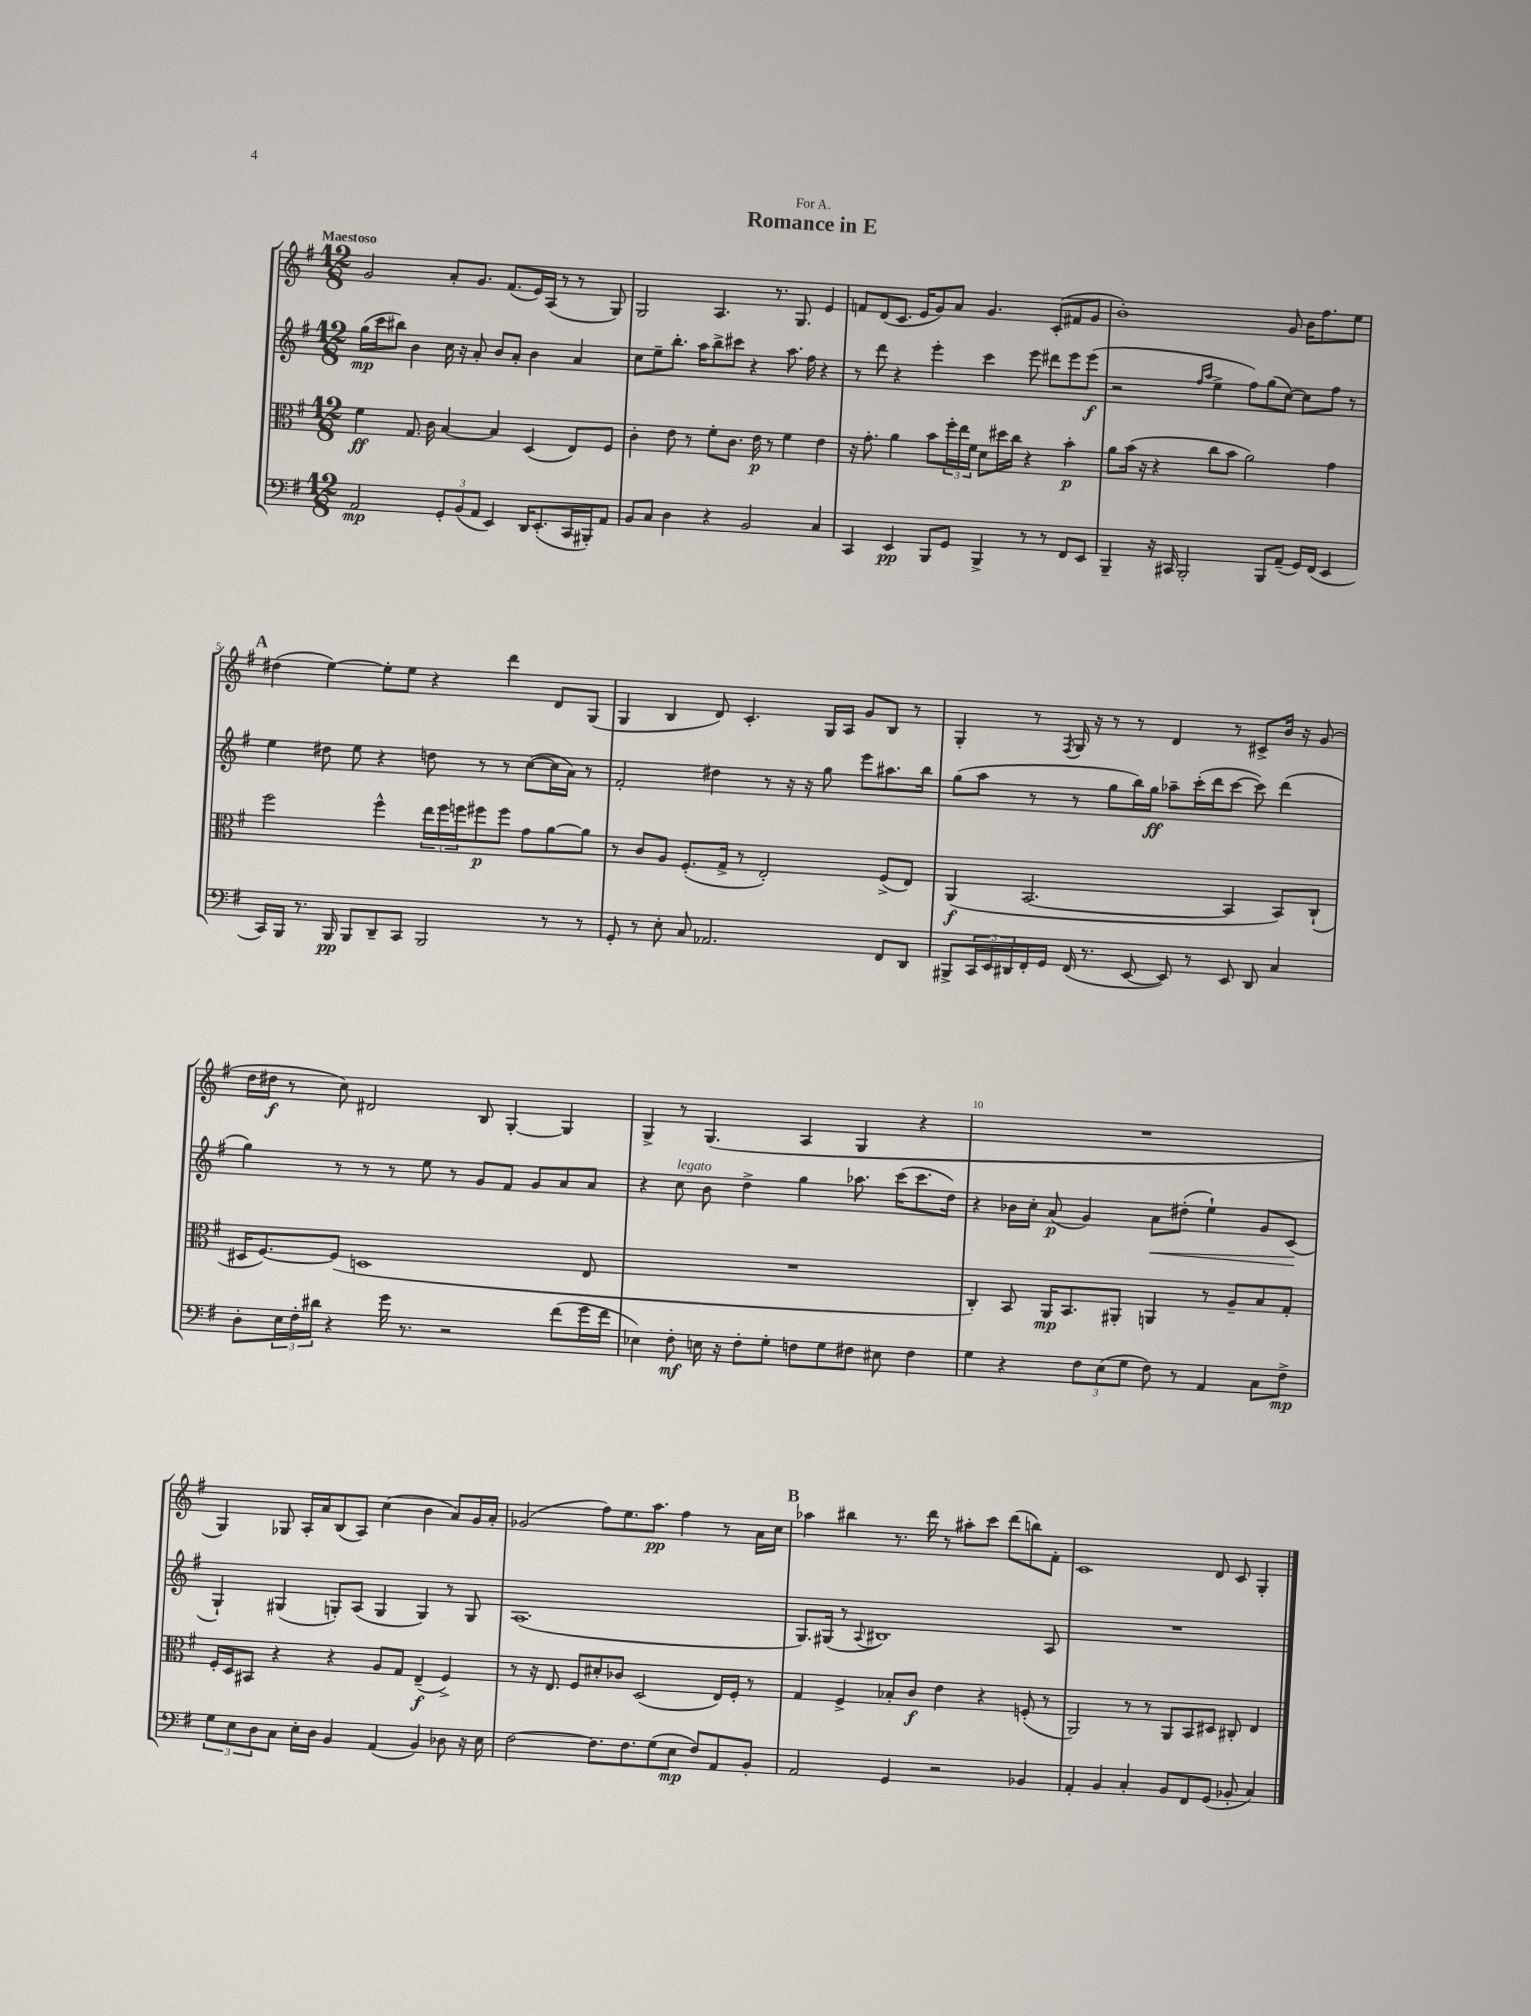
\header { title = "Romance in E" dedication = "For A." }
<<
\new StaffGroup <<
\new Staff = "s0" {
    \clef treble \key g \major \numericTimeSignature \time 12/8 \tempo "Maestoso"
    g'2 a'8-. g'8. fis'8.( e'16) a16( r8 r8 g8) |
    g2 a4. r8. g8. e'4 |
    f'8 d'8( c'8. e'16 g'8) a'8 g'4. c'8-.( fis'8 g'8 |
    b'1-.) g'8 b'16 fis''8. e''8 |
    \mark \markup { \bold "A" } dis''4( e''4~) e''8-. e''8 r4 d'''4 d'8 g8( |
    g4 b4 d'8) c'4.-. g16 a16 g'8 b8 r8 |
    g4-. r8 \acciaccatura { fis8 } g16 r16 r8 r8 d'4 r8 cis'8-> b'16 r16 g'8( |
    d''16 dis''16\f r8 c''8) dis'2 b8 g4~-. g4 |
    g4-> r8 g4.( a4 g4 r4 |
    R1. |
    g4) ges8 a16-. a'16 b8( a8) c''4( b'4 a'8) g'16 a'16-. |
    ges'2( fis''8) e''8. a''8.\pp fis''4 r8 a'16 c''16 |
    \mark \markup { \bold "B" } aes''4 bis''4 r8. d'''16 r8 ais''8-. c'''8 d'''8( b''8) fis'8-. |
    c'1 d'8 c'8 g4-. \bar "|." |
}
\new Staff = "s1" {
    \clef treble \key g \major \numericTimeSignature \time 12/8
    g''16\mp( c'''16 bis''8) b'4 c''16 r16 a'8-. b'8 a'8-. b'4 a'4 |
    c''8 e''8-- b''8.-. a''16 b''8-> cis'''8 r4 a''8. fis''16 r4 |
    r8 d'''8 r4 e'''4-. c'''4 e'''8 dis'''8 e'''8 e'''8\f( |
    r2 \grace { fis''16 a''16 } e''4-> fis''8) g''8( c''8~) c''8 fis''8 r8 |
    \mark \markup { \bold "A" } e''4 dis''8 e''8 r4 d''8 r8 r8 c''8~( c''16 a'16) r8 |
    fis'2-. dis''4 r8 r16 r16 g''8 e'''8 ais''8. b''16 |
    g''8( a''8 r8 r8 g''8 b''16) g''16\ff aes''8-- c'''16-.( d'''16 c'''8~ c'''8) d'''4( |
    g''4) r8 r8 r8 e''8 r8 g'8 fis'8 g'8 a'8 a'8 |
    r4 c''8^\markup { \italic "legato" } b'8 d''4-> g''4 aes''8. c'''16( c'''8. d''16) |
    r4 bes'16 c''16-. a'8\p( g'4) a'8\< dis''8-.( e''4-!) g'8 c'8\!( |
    g4-!) gis4( g8-.) a8( g4 g4) r8 g8 |
    a1.( |
    \mark \markup { \bold "B" } g8.) gis16( r8 \appoggiatura { a8 } bis1) a8 |
    R1. \bar "|." |
}
\new Staff = "s2" {
    \clef alto \key g \major \numericTimeSignature \time 12/8
    fis'4\ff g8. c'16 b4~ b4 d4( e8) fis8 |
    c'4-. e'8 r8 fis'8-. c'8. e'16\p r8 fis'4 e'4 |
    r16 g'8.-. a'4 b'8 \tuplet 3/2 { fis''16-. e''16 fis'16 } d'8 dis''16 c''16 r4 b'4-.\p |
    a'8 b'16( r16 r4 c''8 b'8 a'2) g'4 |
    \mark \markup { \bold "A" } fis''2 fis''4-^ \tuplet 3/2 { e''16 fis''16 f''16 } fis''8\p fis''8 g'8 a'8~ a'8 |
    r8 c'8 a8 fis8.-.( g16-> r8 e2-.) fis8->( e8) |
    a,4\f( b,2.~ b,4 b,8) c8-!( |
    dis16 fis8.~) fis8( d1 e8 |
    R1. |
    c4-.) b,8 a,16\mp b,8. ais,8-. a,4 r8 a8-- b8 g8-. |
    fis16-. d16 bis,8 r4 r4 a8 g8 e4--\f( fis4->) |
    r8 r16 e8. fis8 dis'8-. ces'8 d2( e16) fis16-. r8 |
    \mark \markup { \bold "B" } g4 fis4-> bes8-. c'8\f e'4 r4 f8-.( r8 |
    a,2) r8 r8 a,8 b,8 dis8 cis8-. e4 \bar "|." |
}
\new Staff = "s3" {
    \clef bass \key g \major \numericTimeSignature \time 12/8
    a,2\mp \tuplet 3/2 { g,8-. b,8( a,8 } e,4) d,16 e,8.-.( c,16 bis,,16-.) a,8 |
    b,8 c8 d4 r4 b,2 c4 |
    c,4 e,4\pp b,,8 g,8 b,,4-> r8 r8 fis,8 e,8 |
    b,,4-- r16 cis,16 b,,2-. b,,8 a,8--( g,16) fis,16( e,4 |
    \mark \markup { \bold "A" } c,16) b,,16 r8. b,,16\pp b,,8 d,8-- c,8 b,,2 r8 r8 |
    g,8-. r8 e8-. c8 aes,2. fis,8 d,8 |
    bis,,8-> \tuplet 3/2 { c,16 e,16 dis,16 } fis,16-. g,16 fis,16( r8. e,8~ e,8) r8 e,8 dis,8 c4 |
    d8-. \tuplet 3/2 { e16 fis16-. dis'16 } r4 g'16 r8. r2 fis'8( g'16 fis'16 |
    ees4) fis8-.\mf e16 r16 fis8-. g8-. f8 g8 fis8 eis8 fis4 |
    g4 r4 \tuplet 3/2 { fis8 e8( g8 } fis8) r8 a,4 c8 fis8->\mp |
    \tuplet 3/2 { g8 e8 d8 } c8 e16-. d16 b,4 a,4( b,4) des8 r16 e16 |
    fis2~ fis8. fis8. g8( e8\mp fis8) a,8 b,8-. |
    \mark \markup { \bold "B" } a,2 g,4 r2 bes,4 |
    a,4-. b,4 c4-. b,8 fis,8 g,8( bes,8-. c4) \bar "|." |
}
>>
>>
\layout { \context { \Score \override BarNumber.break-visibility = ##(#f #t #t) barNumberVisibility = #(every-nth-bar-number-visible 5) } }
